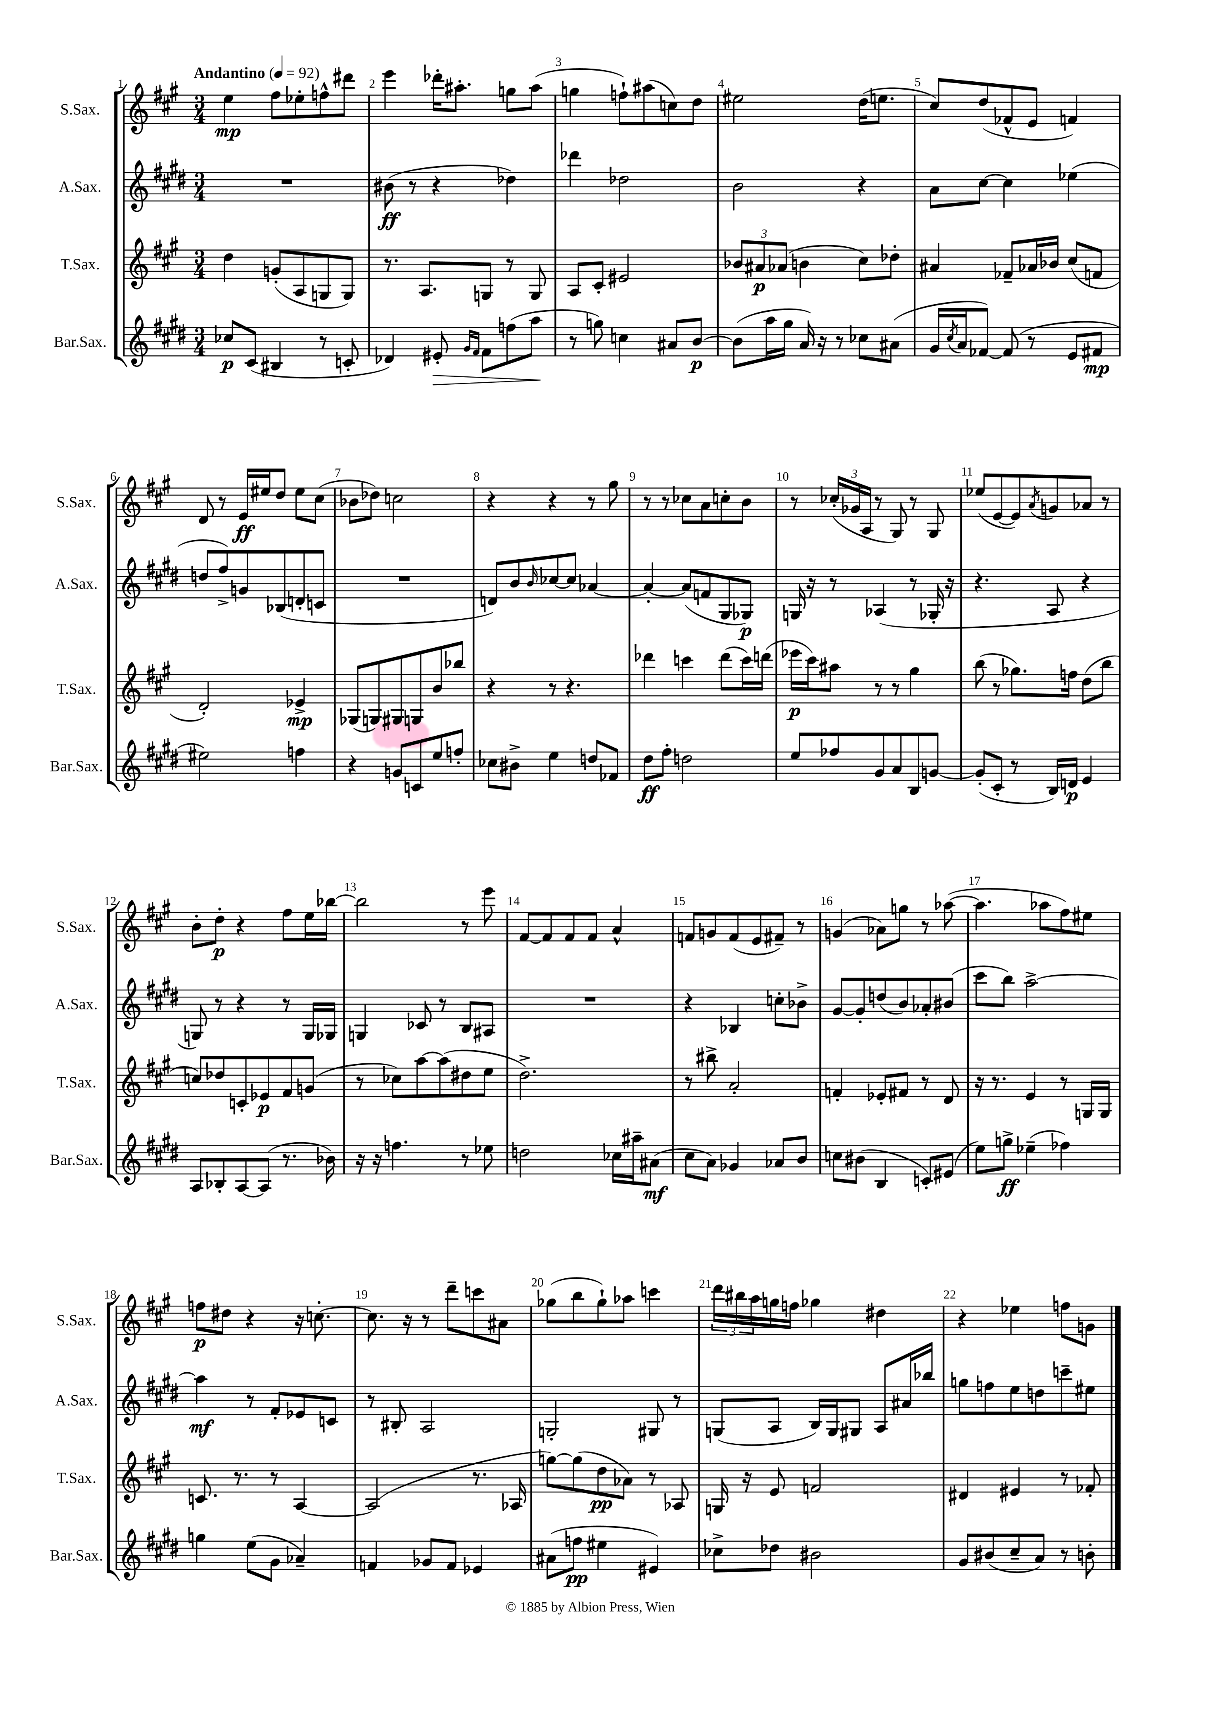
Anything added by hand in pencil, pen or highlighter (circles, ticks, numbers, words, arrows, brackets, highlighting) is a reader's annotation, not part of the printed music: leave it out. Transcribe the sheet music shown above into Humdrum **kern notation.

**kern	**dynam	**kern	**dynam	**kern	**dynam	**kern	**dynam
*part4	*part4	*part3	*part3	*part2	*part2	*part1	*part1
*staff4	*staff4	*staff3	*staff3	*staff2	*staff2	*staff1	*staff1
*I"Bar.Sax.	*	*I"T.Sax.	*	*I"A.Sax.	*	*I"S.Sax.	*
*I'Bar.Sax.	*	*I'T.Sax.	*	*I'A.Sax.	*	*I'S.Sax.	*
*clefG2	*	*clefG2	*	*clefG2	*	*clefG2	*
*k[f#c#g#d#]	*	*k[f#c#g#]	*	*k[f#c#g#d#]	*	*k[f#c#g#]	*
*M3/4	*	*M3/4	*	*M3/4	*	*M3/4	*
*MM92	*	*MM92	*	*MM92	*	*MM92	*
=1	=1	=1	=1	=1	=1	=1	=1
!	!	!	!	!	!	!LO:TX:a:B:t=Andantino	!
8cc-X/L	p	4dd\	.	2.r	.	4ee\	mp
(8c#/J	.	.	.	.	.	.	.
4B#X/	.	(8gn'/L	.	.	.	8ff#\L	.
.	.	8A/	.	.	.	8ee-X'\	.
8r	.	8Gn/	.	.	.	8ffn^^\	.
8cn'/	.	8G/J)	.	.	.	8ddd#X\J	.
=2	=2	=2	=2	=2	=2	=2	=2
4d-X/)	.	8.r	.	(8b#X\	ff	4eee\	.
.	.	.	.	8r	.	.	.
.	.	8.A/L	.	.	.	.	.
!	!LO:HP:b	!	!	!	!	!	!
8e#X'/	>	.	.	4r	.	16ddd-X'\KL	.
.	.	.	.	.	.	8.aa#X'\J	.
16qqg#/LL	.	.	.	.	.	.	.
16qqf#/JJ	.	.	.	.	.	.	.
8f#\L	.	8Gn/J	.	.	.	.	.
(8ffn\	.	8r	.	4dd-X\)	.	8ggn\L	.
8aa\J	.	8G/	.	.	.	(8aa#\J	.
.	]	.	.	.	.	.	.
=3	=3	=3	=3	=3	=3	=3	=3
8r	.	8A/L	.	4ddd-X\	.	4ggn\	.
8ggn\)	.	8c#'/J	.	.	.	.	.
4ccn\	.	2e#X/	.	2dd-X\	.	8ffn`\L)	.
.	.	.	.	.	.	(8aa#X\	.
8a#X/L	.	.	.	.	.	8ccn\)	.
[8b/J	p	.	.	.	.	8dd\J	.
=4	=4	=4	=4	=4	=4	=4	=4
(8b\L]	.	12b-X/L	.	2b\	.	2ee#X\	.
.	.	12a#X/	p	.	.	.	.
16aa\L	.	.	.	.	.	.	.
.	.	(12a-X/J	.	.	.	.	.
16gg#\JJ	.	.	.	.	.	.	.
16a/)	.	4bn\	.	.	.	.	.
16r	.	.	.	.	.	.	.
8r	.	.	.	.	.	.	.
8cc-X\L	.	8cc#\L)	.	4r	.	(16dd\KL	.
.	.	.	.	.	.	8.een\J	.
(8a#X\J	.	8dd-X'\J	.	.	.	.	.
=5	=5	=5	=5	=5	=5	=5	=5
16g#/LL	.	4a#X/	.	8a\L	.	8cc#/L)	.
8qcc#/	.	.	.	.	.	.	.
16a/J	.	.	.	.	.	.	.
[8f-X/J)	.	.	.	[8cc#\J	.	(8dd/	.
(8f-/]	.	8f-X~/L	.	4cc#\]	.	8f-X^^/	.
8r	.	16a-X/L	.	.	.	8e/J	.
.	.	16b-X/JJ	.	.	.	.	.
8e/L	.	(8cc#/L	.	(4ee-X\	.	4fn/)	.
8f#X/J	mp	8fn/J	.	.	.	.	.
!!LO:LB:g=z
=6	=6	=6	=6	=6	=6	=6	=6
2ee#X\)	.	2d'/)	.	8ddn/L	.	8d/	.
.	.	.	.	8ff#^/)	.	8r	.
.	.	.	.	8gn/	.	16e/LL	ff
.	.	.	.	.	.	16ee#X/J	.
.	.	.	.	(8B-X/	.	8dd/J	.
4ffn\	.	4e-X^/	mp	8dn'/	.	8ee#\L	.
.	.	.	.	8cn/J	.	(8cc#\J	.
=7	=7	=7	=7	=7	=7	=7	=7
4r	.	(8G-X/L	.	2.r	.	8b-X\L	.
.	.	8Gn/)	.	.	.	8dd-X\J)	.
8gn/L	.	8G#X/	.	.	.	2ccn\	.
8cn/	.	8Gn/	.	.	.	.	.
8ee/	.	8b/	.	.	.	.	.
8ffn'/J	.	8bb-X/J	.	.	.	.	.
=8	=8	=8	=8	=8	=8	=8	=8
8cc-X\L	.	4r	.	8dn/L)	.	4r	.
8b#X^\J	.	.	.	8b/	.	.	.
.	.	.	.	16qqb/	.	.	.
4ee\	.	8r	.	[8cc-X/	.	4r	.
.	.	4.r	.	8cc-/J]	.	.	.
8ddn/L	.	.	.	[4a-X/	.	8r	.
8f-X/J	.	.	.	.	.	8gg#\	.
=9	=9	=9	=9	=9	=9	=9	=9
8dd#\L	ff	4ddd-X\	.	4a-'/_	.	8r	.
8ff#'\J	.	.	.	.	.	8r	.
2ddn\	.	4cccn\	.	(8a-/L]	.	8cc-X\L	.
.	.	.	.	8fn/	.	8a\	.
.	.	(8ddd-\L	.	8G#/	.	8ccn'\	.
.	.	16ccc\L)	.	8G-X/J)	p	8b\J	.
.	.	(16dddn\JJ	.	.	.	.	.
=10	=10	=10	=10	=10	=10	=10	=10
8ee/L	.	16eee-X\LL	p	16Gn/	.	8r	.
.	.	16ccc#\J)	.	16r	.	.	.
8ff-X/	.	8aa#X\J	.	8r	.	(24cc-X'/LL	.
.	.	.	.	.	.	24g-X/	.
.	.	.	.	.	.	24A/JJ	.
8g#/	.	8r	.	(4A-X/	.	8r	.
8a/	.	8r	.	.	.	8G#/)	.
8B/	.	4gg#\	.	8r	.	8r	.
[8gn/J	.	.	.	16G-X'/	.	8G#/	.
.	.	.	.	16r	.	.	.
=11	=11	=11	=11	=11	=11	=11	=11
(8g'/L]	.	(8bb\	.	4.r	.	(8ee-X/L	.
8c#'/J	.	8r	.	.	.	[8e/	.
8r	.	8.gg-X\L)	.	.	.	8e/])	.
.	.	.	.	.	.	8qa/	.
16B/LL)	.	.	.	8A/	.	8gn/	.
16dn/JJ	p	16ffn\Jk	.	.	.	.	.
4e/	.	(8dd\L	.	4r	.	8a-X/J	.
.	.	8bb\J	.	.	.	8r	.
!!LO:LB:g=z
=12	=12	=12	=12	=12	=12	=12	=12
8A/L	.	8ccn/L)	.	8Gn/)	.	8b'\L	.
8B-X'/	.	8dd-X/	.	8r	.	8dd'\J	p
[8A/	.	8cn'/	.	4r	.	4r	.
(8A/J]	.	8e-X/	p	.	.	.	.
8.r	.	8f#/	.	8r	.	8ff#\L	.
.	.	(8gn/J	.	16G/LL	.	16ee\L	.
16b-X\)	.	.	.	16G-X/JJ	.	[16bb-X\JJ	.
=13	=13	=13	=13	=13	=13	=13	=13
16r	.	8r	.	4Gn/	.	2bb-\]	.
16r	.	.	.	.	.	.	.
4.ffn\	.	8cc-X\L)	.	.	.	.	.
.	.	[8aa\	.	8c-X/	.	.	.
.	.	(8aa\]	.	8r	.	.	.
8r	.	8dd#X\	.	8B/L	.	8r	.
8ee-X\	.	8ee\J	.	8A#X/J	.	8eee\	.
=14	=14	=14	=14	=14	=14	=14	=14
2ddn\	.	2.dd^\)	.	2.r	.	[8f#/L	.
.	.	.	.	.	.	8f#/]	.
.	.	.	.	.	.	8f#/	.
.	.	.	.	.	.	8f#/J	.
16cc-X\LL	.	.	.	.	.	4a^^/	.
16aa#X~\J	.	.	.	.	.	.	.
(8a#X\J	mf	.	.	.	.	.	.
=15	=15	=15	=15	=15	=15	=15	=15
8cc#\L	.	8r	.	4r	.	8fn/L	.
8a\J)	.	8bb#X^\	.	.	.	8gn/	.
4g-X/	.	2a'/	.	4B-X/	.	(8f/	.
.	.	.	.	.	.	8e/	.
8a-X/L	.	.	.	8ccn'\L	.	8f#X~/J)	.
8b/J	.	.	.	8b-X^\J	.	8r	.
=16	=16	=16	=16	=16	=16	=16	=16
8ccn\L	.	4fn'/	.	[8g#/L	.	(4gn/	.
(8b#X\J	.	.	.	8g#'/]	.	.	.
4B/	.	8e-X'/L	.	(8ddn/	.	8a-X\L)	.
.	.	8f#X/J	.	8b/)	.	8ggn\J	.
8cn'/L)	.	8r	.	8a-X'/	.	8r	.
(8e#X/J	.	8d/	.	(8b#X/J	.	([8aa-X\	.
=17	=17	=17	=17	=17	=17	=17	=17
8ee\L)	.	16r	.	8ccc#\L	.	4.aa-\]	.
.	.	8.r	.	.	.	.	.
8ggn^\J	ff	.	.	8bb\J)	.	.	.
(4ee-X~\	.	4e/	.	[2aa^\	.	.	.
.	.	.	.	.	.	8aa-X\L	.
4ff-X\)	.	8r	.	.	.	8ff#\)	.
.	.	16Gn/LL	.	.	.	8ee#X\J	.
.	.	16G/JJ	.	.	.	.	.
!!LO:LB:g=z
=18	=18	=18	=18	=18	=18	=18	=18
4ggn\	.	8.cn/	.	4aa\]	mf	8ffn\L	p
.	.	.	.	.	.	8dd#X\J	.
.	.	8.r	.	.	.	.	.
(8ee\L	.	.	.	8r	.	4r	.
8g#\J	.	8r	.	8f#'/L	.	.	.
4a-X~/)	.	[4A/	.	8e-X/	.	16r	.
.	.	.	.	.	.	[8.ccn'\	.
.	.	.	.	8cn/J	.	.	.
=19	=19	=19	=19	=19	=19	=19	=19
4fn/	.	(2A/]	.	8r	.	8.cc\]	.
.	.	.	.	8B#X'/	.	.	.
.	.	.	.	.	.	16r	.
8g-X/L	.	.	.	2A/	.	8r	.
8f/J	.	.	.	.	.	8ddd~\L	.
4e-X/	.	8.r	.	.	.	8cccn\	.
.	.	.	.	.	.	8a#X\J	.
.	.	16A-X/	.	.	.	.	.
=20	=20	=20	=20	=20	=20	=20	=20
(8a#X\L	.	[8ggn\L)	.	2Gn'/	.	(8gg-X\L	.
8ffn\J	pp	(8gg\]	.	.	.	8bb\	.
4ee#X\	.	8dd\	pp	.	.	8gg-`\)	.
.	.	8a-X\J)	.	.	.	8aa-X\J	.
4e#X/)	.	8r	.	8G#X/	.	4cccn\	.
.	.	8A-X/	.	8r	.	.	.
=21	=21	=21	=21	=21	=21	=21	=21
8cc-X^\L	.	16Gn/	.	(8Gn/L	.	24ddd\LL	.
.	.	.	.	.	.	24bb#X\	.
.	.	16r	.	.	.	.	.
.	.	.	.	.	.	24aa\	.
8dd-X\J	.	8e/	.	8A/J	.	16ggn\	.
.	.	.	.	.	.	16ffn\JJ	.
2b#X\	.	2fn/	.	16B/LL)	.	4gg-X\	.
.	.	.	.	16G/J	.	.	.
.	.	.	.	8G#X/J	.	.	.
.	.	.	.	8A/L	.	4dd#X\	.
.	.	.	.	16a#X/L	.	.	.
.	.	.	.	16bb-X/JJ	.	.	.
=22	=22	=22	=22	=22	=22	=22	=22
8g#/L	.	4d#X/	.	8ggn\L	.	4r	.
(8b#X/	.	.	.	8ffn\	.	.	.
8cc#~/	.	4e#X/	.	8ee\	.	4ee-X\	.
8a/J)	.	.	.	8ddn\	.	.	.
8r	.	8r	.	8cccn~\	.	8ffn\L	.
8bn'\	.	8f-X'/	.	8ee#X\J	.	8gn\J	.
==	==	==	==	==	==	==	==
*-	*-	*-	*-	*-	*-	*-	*-
